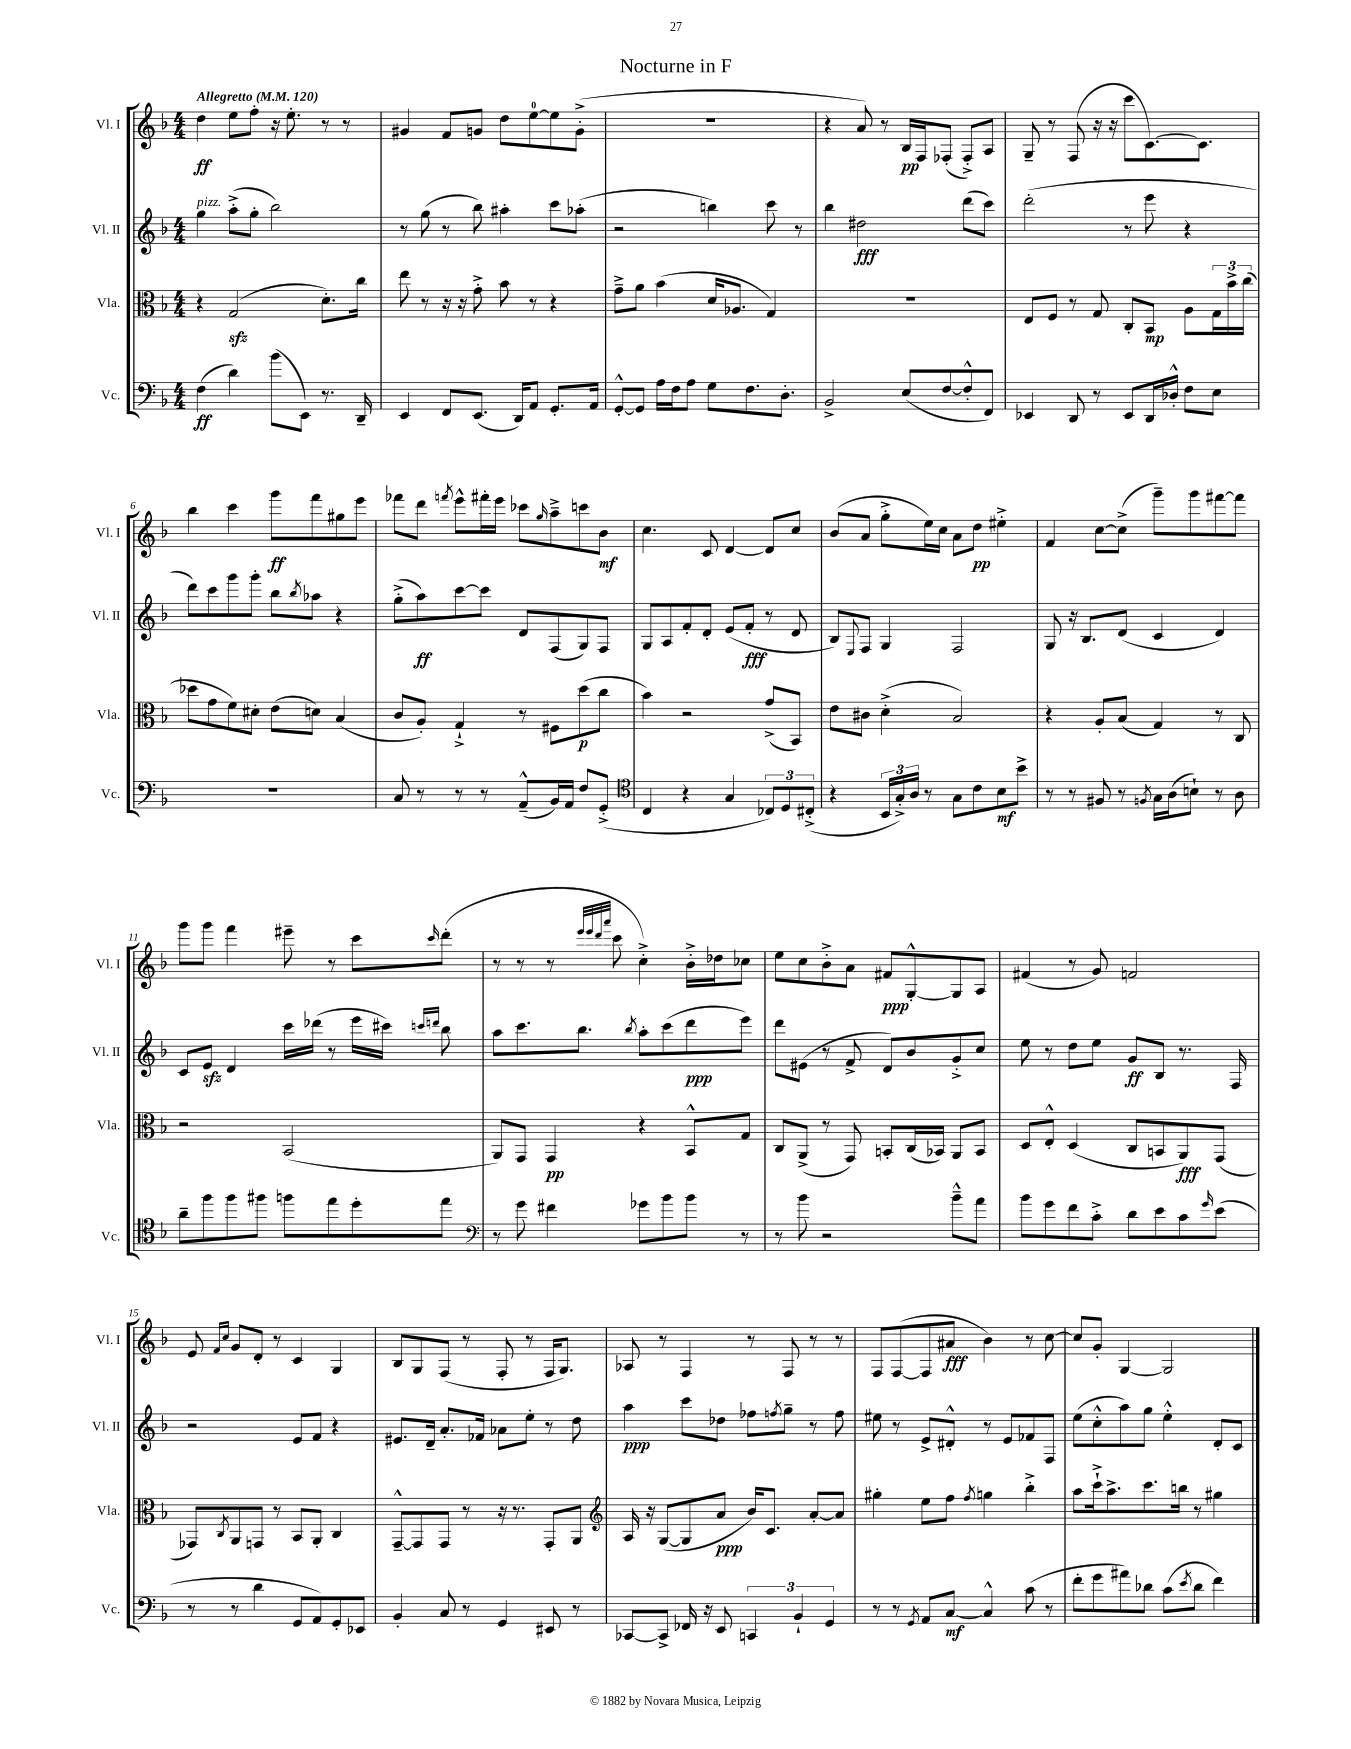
\header { title = "Nocturne in F" }
<<
\new StaffGroup <<
\new Staff = "s0" \with { instrumentName = "Vl. I" shortInstrumentName = "Vl. I" } {
    \clef treble \key f \major \numericTimeSignature \time 4/4 \tempo "Allegretto" 4 = 120
    d''4\ff e''8 f''8-. r16 e''8.-. r8 r8 |
    gis'4 f'8 g'8 d''8 e''8-0~ e''8 g'8-.->( |
    R1 |
    r4 a'8) r8 bes16\pp f16 fes8-.( fes8-.->) a8 |
    g8-- r8 f8( r16 r16 c'''8 c'8.~) c'8. |
    bes''4 c'''4 g'''8\ff f'''8 gis''8 e'''8 |
    fes'''8 d'''8 \acciaccatura { f'''8 } e'''8-^ fis'''16-. e'''16 ces'''8 \grace { g''16 } a''8---> c'''8 bes'8\mf |
    c''4. c'8 d'4~ d'8 c''8 |
    bes'8( a'8 g''8-.-> e''16) c''16 a'8 d''8\pp eis''4-.-> |
    f'4 c''8~ c''8->( g'''8--) g'''8 fis'''8~ fis'''8 |
    g'''8 g'''8 f'''4 eis'''8-- r8 c'''8 \grace { c'''16 } d'''8-.( |
    r8 r8 r8 \grace { e'''32 e'''32 d'''32 a'''32 } c'''8 c''4-.->) bes'16-.-> des''16 ces''8 |
    e''8 c''8 bes'8-.-> a'8 fis'8\ppp g8~-.-^ g8 a8 |
    fis'4( r8 g'8) f'2 |
    e'8 \grace { f'16 c''16 } g'8 d'8-. r8 c'4 g4 |
    bes8 g8 f8( r8 f8-. r8 f16 g8.) |
    aes8 r8 f4 r8 f8 r8 r8 |
    f8 f8~( f8 ais'8\fff bes'4) r8 c''8~ |
    c''8 g'8-. g4~ g2 \bar "|." |
}
\new Staff = "s1" \with { instrumentName = "Vl. II" shortInstrumentName = "Vl. II" } {
    \clef treble \key f \major \numericTimeSignature \time 4/4
    g''4^\markup { \italic "pizz." } a''8-.->( g''8-. bes''2) |
    r8 g''8( r8 bes''8) ais''4-. c'''8 aes''8-.( |
    r2 b''4) c'''8 r8 |
    bes''4 dis''2\fff d'''8( c'''8) |
    d'''2-.( r8 e'''8 r4 |
    d'''8) c'''8 g'''8 g'''8-. bes''8 \acciaccatura { bes''8 } aes''8 r4 |
    g''8-.->( a''8\ff) c'''8~ c'''8 d'8 f8( g8) f8 |
    g8 a8 f'8-. d'8-. e'8( f'8-.\fff r8 d'8 |
    bes8) \appoggiatura { e8 } f8 g4 f2 |
    g8 r16 bes8. d'8( c'4 d'4) |
    c'8 e'8\sfz d'4 c'''16 des'''16( r8 e'''16 cis'''16) \grace { c'''16 d'''16 } bes''8 |
    a''8 c'''8. bes''8. \acciaccatura { bes''8 } a''8-. c'''8( d'''8\ppp e'''8) |
    d'''8 eis'8( r8 f'8-> d'8) bes'8 g'8-.-> c''8 |
    e''8 r8 d''8 e''8 g'8\ff bes8 r8. f16 |
    r2 e'8 f'8 r4 |
    eis'8. d'16-- a'8.-. fes'16 aes'8 e''8-. r8 d''8 |
    a''4\ppp c'''8 des''8 fes''8 \acciaccatura { f''8 } g''8-- r8 f''8 |
    eis''8 r8 e'8-> dis'8-.-^ r8 e'8 fes'8 f8 |
    e''8( c''8-.-^ a''8) g''8 e''4-.-^ d'8-. c'8 \bar "|." |
}
\new Staff = "s2" \with { instrumentName = "Vla." shortInstrumentName = "Vla." } {
    \clef alto \key f \major \numericTimeSignature \time 4/4
    r4 g2\sfz( d'8.-.) c''16 |
    e''8 r8 r16 r16 g'8-.-> bes'8 r8 r4 |
    g'8---> a'8 bes'4( d'16 aes8. g4) |
    R1 |
    e8 f8 r8 g8 c8-. bes,8\mp a8 \tuplet 3/2 { g16 bes'16-> c''16( } |
    des''8 g'8 f'8) dis'8-. e'8( d'8) bes4( |
    c'8 a8-.) g4-!-> r8 fis8 d''8\p( c''8 |
    bes'4) r2 g'8->( bes,8) |
    e'8 cis'8 d'4-.->( bes2) |
    r4 a8-. bes8( g4) r8 c8 |
    r2 bes,2( |
    a,8) g,8 g,4\pp r4 bes,8-^ g8 |
    c8 a,8->( r8 g,8) b,8-. c16( bes,16) a,8 bes,8 |
    d8 e8-.-^ d4( c8 b,8 a,8\fff) g,8( |
    ges,8) \acciaccatura { c8 } a,8 g,8 r8 bes,8 a,8-. c4 |
    g,8~---^ g,8 g,8 r8 r16 r8. g,8-. a,8 |
    \clef treble a16 r16 g8~( g8 a'8\ppp bes'16) c'8. a'8~-. a'8 |
    gis''4-. e''8 f''8 \acciaccatura { f''8 } g''4 bes''4-.-> |
    a''8 c'''16-!-> a''8.-> c'''8. b''16 r8 gis''4 \bar "|." |
}
\new Staff = "s3" \with { instrumentName = "Vc." shortInstrumentName = "Vc." } {
    \clef bass \key f \major \numericTimeSignature \time 4/4
    f4\ff( d'4) bes'8( e,8) r8. d,16-- |
    e,4 f,8 e,8.( d,16) a,8 g,8.-. a,16 |
    g,8~-.-^ g,8 a16 f16 a8 g8 f8. d8.-. |
    bes,2-> e8( f8~ f8-.-^ f,8) |
    ees,4 d,8 r8 ees,8 d,16 des16-.-^ f8 e8 |
    R1 |
    c8 r8 r8 r8 a,8---^( bes,16) a,16 f8 g,8-.->( |
    \clef tenor c4 r4 g4 \tuplet 3/2 { ces8) d8 cis8-.->( } |
    r4 \tuplet 3/2 { bes,16 g16-.->) a16 } r8 g8 c'8 bes8\mf bes'8-> |
    r8 r8 fis8 r8 \acciaccatura { f8 } g16 a16( b8-!) r8 a8 |
    a'8-- f''8 f''8 fis''8 f''8 e''8 d''8-. e''8 |
    \clef bass r8 g'8 fis'4 ges'8 bes'8 bes'8 r8 |
    r8 bes'8 r2 bes'8---^ a'8 |
    bes'8 g'8 f'8 c'8-.-> d'8 e'8 c'8 \grace { g'16 } e'8( |
    r8 r8 d'4 g,8 a,8) g,8-. ees,8 |
    bes,4-. c8 r8 g,4 eis,8 r8 |
    ces,8~ ces,8-> fes,16 r16 e,8 \tuplet 3/2 { c,4 bes,4-! g,4 } |
    r8 r8 \acciaccatura { g,8 } a,8 c8~\mf c4-^ c'8( r8 |
    f'8-. g'8 ais'8) des'8 c'8( \acciaccatura { e'8 } des'8 f'4) \bar "|." |
}
>>
>>
